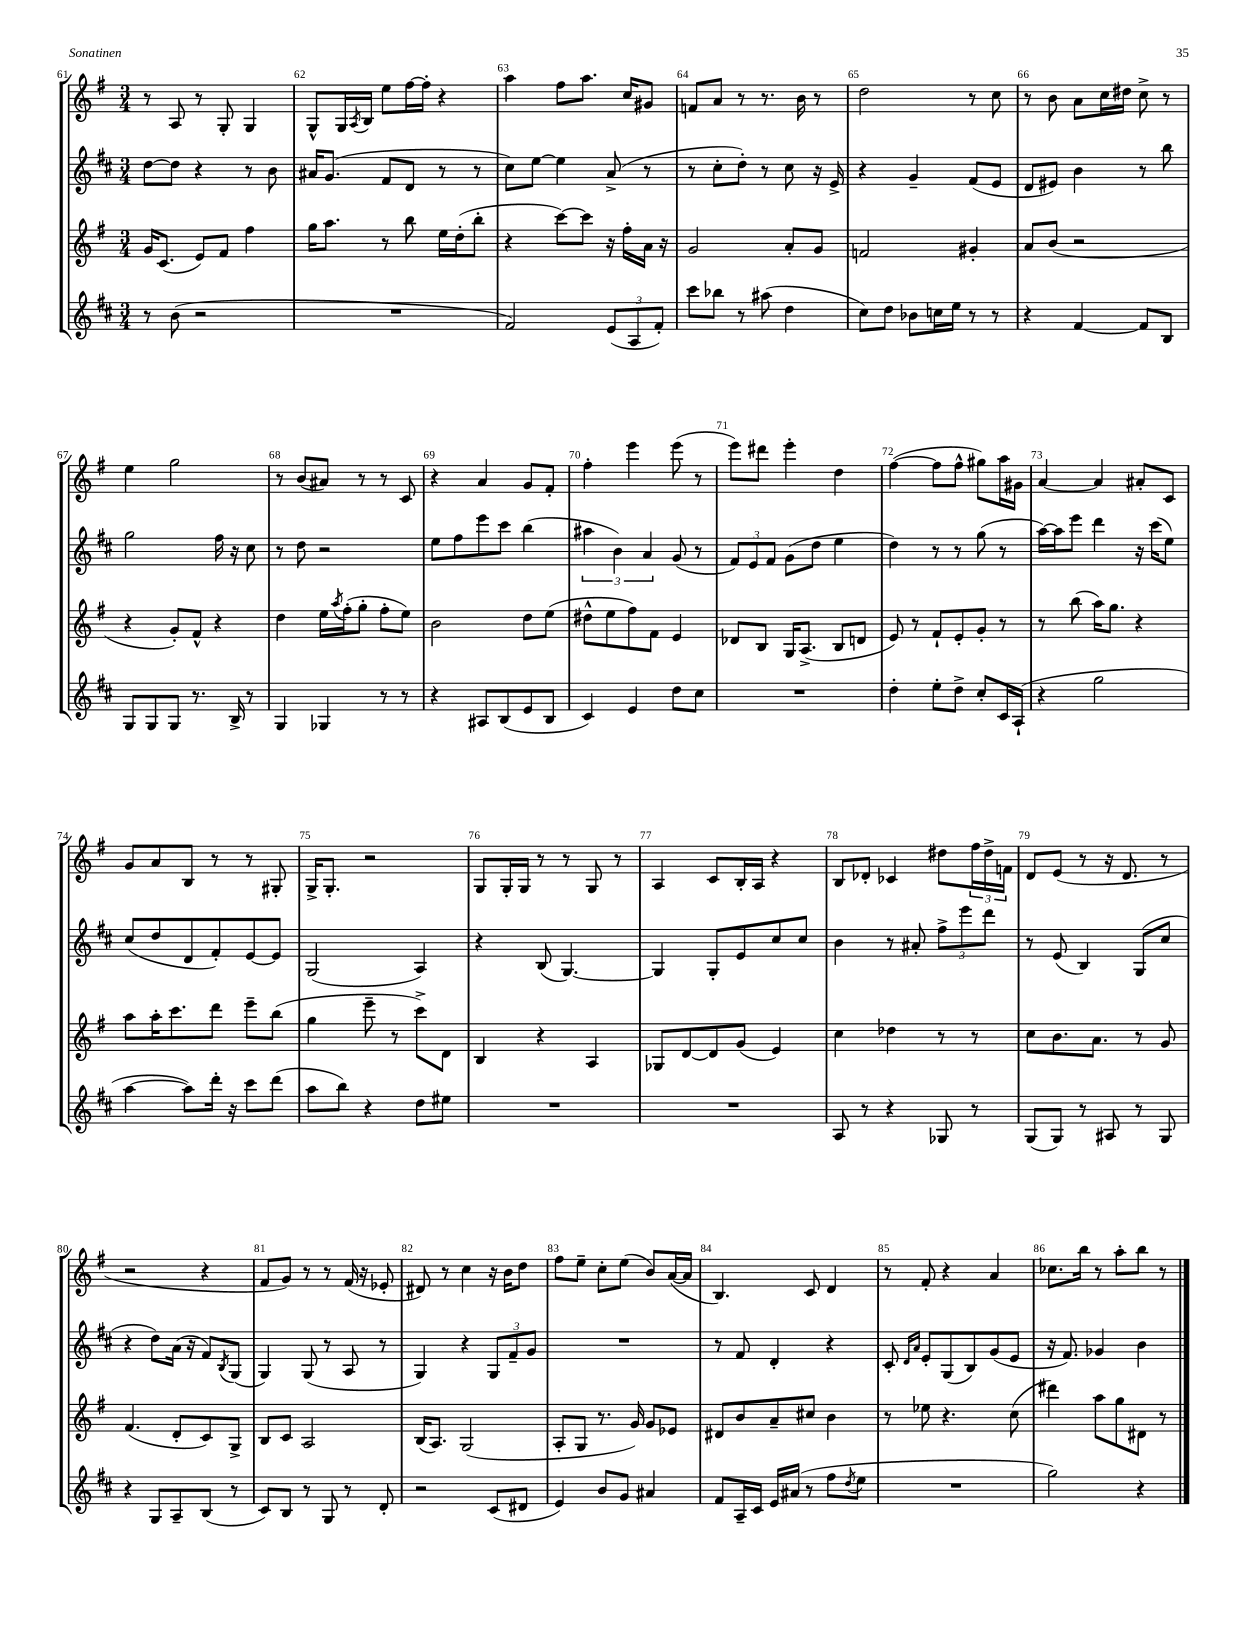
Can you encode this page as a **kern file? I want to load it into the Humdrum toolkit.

**kern	**kern	**kern	**kern
*staff4	*staff3	*staff2	*staff1
*clefG2	*clefG2	*clefG2	*clefG2
*k[f#c#]	*k[f#]	*k[f#c#]	*k[f#]
*M3/4	*M3/4	*M3/4	*M3/4
8r	16g	[8dd	8r
.	(8.c	.	.
(8b	.	8dd]	8A
2r	8e)	4r	8r
.	8f#	.	8G'
.	4ff#	8r	4G
.	.	8b	.
=	=	=	=
2.r	16gg	16a#	8G^^
.	8.aa	(8.g	.
.	.	.	16G
.	.	.	8qA
.	.	.	16B
.	8r	8f#	8ee
.	8bb	8d	[16ff#
.	.	.	16ff#']
.	16ee	8r	4r
.	(16dd'	.	.
.	8bb'	8r	.
=	=	=	=
2f#)	4r	8cc#)	4aa
.	.	[8ee	.
.	[8ccc)	4ee]	8ff#
.	8ccc]	.	8.aa
(12e	16r	(8a^	.
.	16ff#'	.	16cc
12A	.	.	.
.	16a	8r	8g#
12f#')	.	.	.
.	16r	.	.
=	=	=	=
8ccc#	2g	8r	8f
8bb-	.	8cc#'	8a
8r	.	8dd')	8r
(8aa#	.	8r	8.r
4dd	8a'	8cc#	.
.	.	.	16b
.	8g	16r	8r
.	.	16e^	.
=	=	=	=
8cc#)	2f	4r	2dd
8dd	.	.	.
8b-	.	4g~	.
16cc	.	.	.
16ee	.	.	.
8r	4g#'	(8f#	8r
8r	.	8e	8cc
=	=	=	=
4r	8a	8d	8r
.	(8b	8e#)	8b
[4f#	2r	4b	8a
.	.	.	16cc
.	.	.	16dd#
8f#]	.	8r	8cc^
8B	.	8bb	8r
=	=	=	=
8G	4r	2gg	4ee
8G	.	.	.
8G	8g')	.	2gg
8.r	8f#^^	.	.
.	4r	16ff#	.
16B^	.	16r	.
8r	.	8cc#	.
=	=	=	=
4G	4dd	8r	8r
.	.	8dd	(8b
4G-	16ee	2r	8a#)
.	8qaa	.	.
.	(16ff#'	.	.
.	8gg'	.	8r
8r	8ff#'	.	8r
8r	8ee)	.	8c
=	=	=	=
4r	2b	8ee	4r
.	.	8ff#	.
8A#	.	8eee	4a
(8B	.	8ccc#	.
8e	8dd	(4bb	8g
8B	(8ee	.	8f#'
=	=	=	=
4c#)	8dd#^^	6aa#	4ff#'
.	8ee	.	.
.	.	6b)	.
4e	8ff#)	.	4eee
.	.	6a	.
.	8f#	.	.
8dd	4e	(8g	(8eee
8cc#	.	8r	8r
=	=	=	=
2.r	8d-	12f#)	8eee)
.	.	12e	.
.	8B	.	8ddd#
.	.	12f#	.
.	16G	(8g	4eee'
.	(8.A^	.	.
.	.	8dd	.
.	8B	4ee	4dd
.	8d	.	.
=	=	=	=
4dd'	8e)	4dd)	([4ff#
.	8r	.	.
8ee'	8f#`	8r	8ff#]
8dd^	8e'	8r	8ff#^^
8cc#'	8g'	(8gg	8gg#)
16c#	8r	8r	16aa
(16A`	.	.	16g#
=	=	=	=
4r	8r	[16aa)	[4a
.	.	16aa]	.
.	(8bb	8eee	.
2gg	16aa)	4ddd	4a]
.	8.gg	.	.
.	4r	16r	8a#'
.	.	(16ccc#	.
.	.	8ee)	8c
=	=	=	=
[4aa	8aa	(8cc#	8g
.	16aa'	8dd	8a
.	8.ccc	.	.
8aa])	.	8d	8B
16ddd'	8ddd	8f#')	8r
16r	.	.	.
8ccc#	8eee~	[8e	8r
(8ddd	(8bb	8e]	8G#'
=	=	=	=
8aa	4gg	(2G	16G^
.	.	.	8.G'
8bb)	.	.	.
4r	8eee~	.	2r
.	8r	.	.
8dd	8ccc^)	4A)	.
8ee#	8d	.	.
=	=	=	=
2.r	4B	4r	8G
.	.	.	16G'
.	.	.	16G
.	4r	(8B	8r
.	.	[4.G)	8r
.	4A	.	8G
.	.	.	8r
=	=	=	=
2.r	8G-	4G]	4A
.	[8d	.	.
.	8d]	8G'	8c
.	(8g	8e	16B'
.	.	.	16A
.	4e)	8cc#	4r
.	.	8cc#	.
=	=	=	=
8A	4cc	4b	8B
8r	.	.	8d-'
4r	4dd-	8r	4c-
.	.	8a#'	.
8G-	8r	12ff#^	8dd#
.	.	12eee	.
8r	8r	.	24ff#
.	.	12ddd	24dd#^
.	.	.	24f
=	=	=	=
(8G	8cc	8r	8d
8G)	8.b	(8e	(8e
8r	.	4B)	8r
.	8.a	.	.
8A#	.	.	16r
.	.	.	8.d
8r	8r	(8G	.
8G	8g	8cc#	8r
=	=	=	=
4r	(4.f#	4r	2r
8G	.	8dd)	.
8A~	8d'	(16a	.
.	.	16r	.
(8B	8c)	8f#)	4r
.	.	8qB	.
8r	8G^	(8G	.
=	=	=	=
8c#)	8B	4G)	8f#
8B	8c	.	8g)
8r	2A	(8G	8r
8G	.	8r	8r
8r	.	8A	(16f#
.	.	.	16r
8d'	.	8r	8e-'
=	=	=	=
2r	(16B	4G)	8d#)
.	8.A)	.	.
.	.	.	8r
.	(2G	4r	4cc
(8c#	.	12G	16r
.	.	.	16b
.	.	12f#~	.
8d#	.	.	8dd
.	.	12g	.
=	=	=	=
4e)	8A'	2.r	8ff#
.	8G	.	8ee~
8b	8.r	.	8cc'
8g	.	.	(8ee
.	16g)	.	.
4a#	8g	.	8b)
.	8e-	.	([16a
.	.	.	16a]
=	=	=	=
8f#	8d#	8r	4.B)
16A~	8b	8f#	.
16c#	.	.	.
16e	8a~	4d'	.
(16a#	.	.	.
8r	8cc#	.	8c
8ff#	4b	4r	4d
8qdd	.	.	.
8ee	.	.	.
=	=	=	=
2.r	8r	8c#'	8r
.	.	16qqd	.
.	.	16qqa	.
.	8ee-	8e'	8f#'
.	4.r	(8G	4r
.	.	8B)	.
.	.	(8g	4a
.	(8cc	8e	.
=	=	=	=
2gg)	4ddd#)	16r	8.cc-
.	.	8.f#)	.
.	.	.	16bb
.	8aa	4g-	8r
.	8gg	.	8aa'
4r	8d#	4b	8bb
.	8r	.	8r
==	==	==	==
*-	*-	*-	*-
